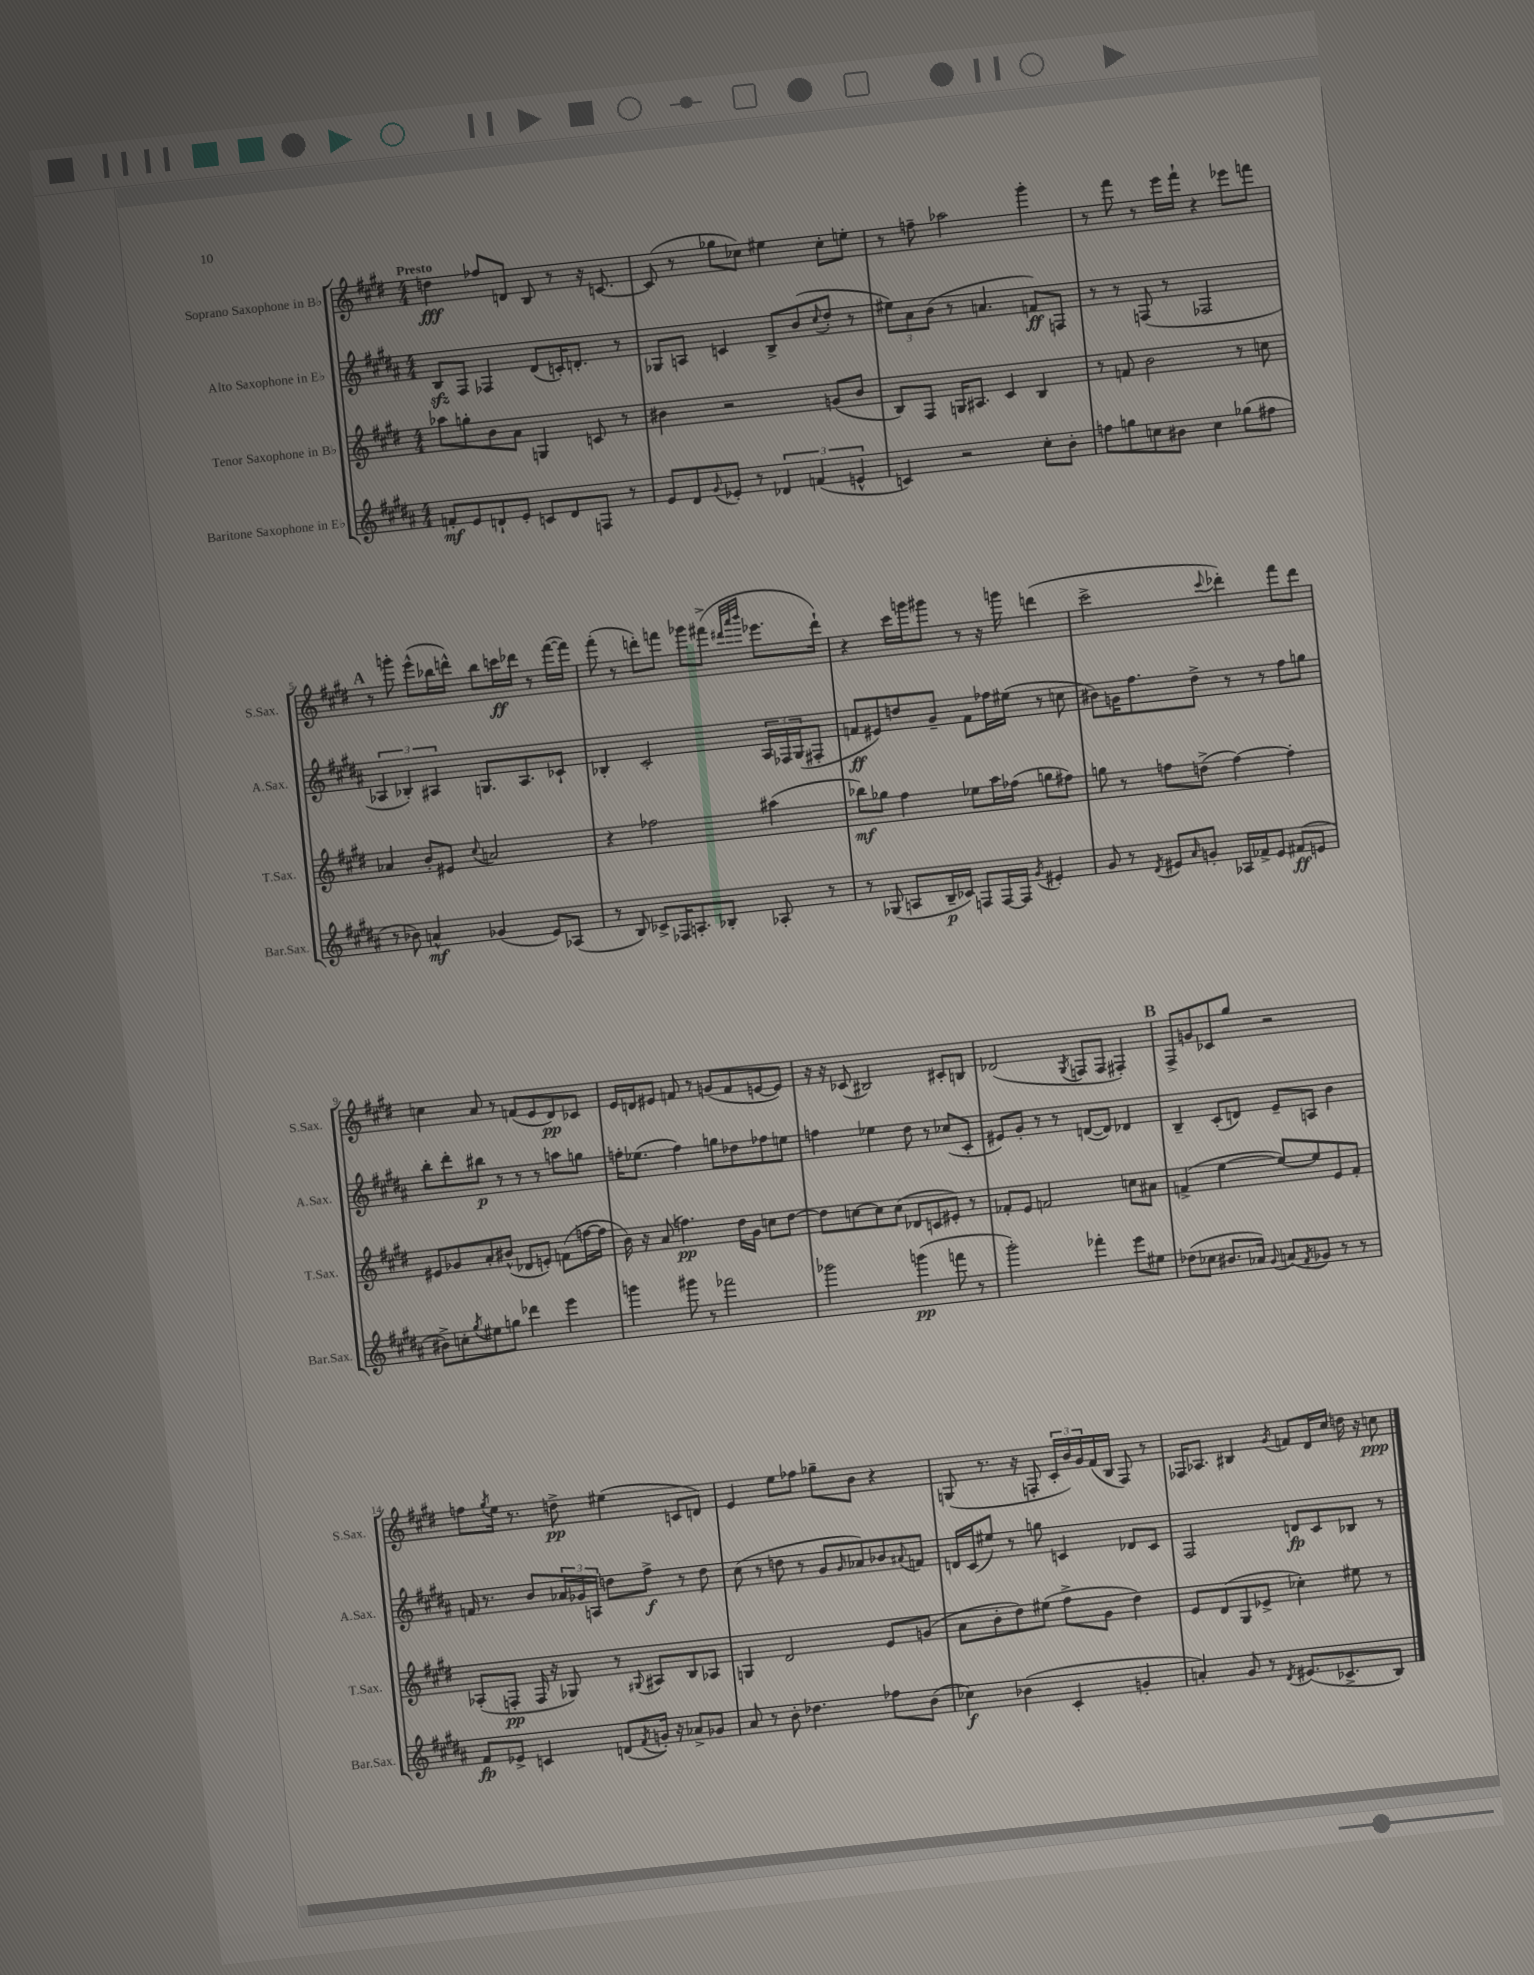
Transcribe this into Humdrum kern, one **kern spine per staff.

**kern	**kern	**kern	**kern
*staff4	*staff3	*staff2	*staff1
*clefG2	*clefG2	*clefG2	*clefG2
*k[f#c#g#d#a#]	*k[f#c#g#d#]	*k[f#c#g#d#a#]	*k[f#c#g#d#]
*M4/4	*M4/4	*M4/4	*M4/4
8f'/L	8aa-\L	8B/L	4dd\
8e/	8gg'\	8F#/J	.
8d`/	8b\	4F-/	8ff-/L
8e'/J	8a\J	.	8d/J
8c/L	4G/	(8d#/L	8B/
8d/	.	16c'/K)	8r
.	.	8.d'/J	.
8F/J	8c/	.	16r
.	.	.	[8.c/
8r	8r	8r	.
=	=	=	=
8e/L	4b#\	8G-/L	(8c/]
8d#/	.	8A/J	8r
8qqg#/	.	.	.
8e-'/J	2r	4c/	8gg-\L
8r	.	.	8cc-\J)
6d-/	.	8B^/L	4ee#\
.	.	(8b/	.
(6f/	.	.	.
.	.	8qqcc#/	.
.	(8g/L	8dd#'/J	8cc-'\L
6e^^/	.	.	.
.	8b#/J	8r	8ee'\J
=	=	=	=
4c/)	8B/L)	12ee#\L)	8r
.	.	12a#\	.
.	8F#/J	.	8ff~\
.	.	(12b\J	.
2r	16G/LK	8r	2aa-\
.	8.A#/J	.	.
.	.	4.a/	.
.	4c#/	.	.
8cc#'\L	4B/	8f/L)	4ggg#'\
8b'\J	.	8F/J	.
=	=	=	=
8ff\L	8r	8r	8r
8gg\	8f/	8r	8fff#\
8cc\	2b\	(8F/	8r
8b#\J	.	8r	16eee\LL
.	.	.	16fff#`\JJ
4cc\	.	2F-/	4r
(8gg-\L	8r	.	8eee-\L
8ff#\J	8cc\	.	8fff\J
=	=	=	=
8r	4a-/	6A-/	8r
8b-\)	.	.	8ggg'\
.	.	6B-'/)	.
4a^^/	8b'/L	.	(8eee^^\L
.	.	6A#/	.
.	8e#/J	.	16bb-\L
.	.	.	16ddd^^\JJ)
.	8qqcc#/	.	.
(4g-/	2a/	8.G/L	8bb-\L
.	.	.	16ccc\L
.	.	8.A#/	16ddd-\JJ
8e/L)	.	.	8r
(8A-/J	.	8c-`/J	([16fff#\LL
.	.	.	16fff#\]JJ)
=	=	=	=
8r	4r	4B-'/	(8fff#'\
8B/)	.	.	8r
8c-^/L	2ff-\	2c#'/	8ddd'\L)
16F-/K	.	.	8fff\J
8.A'/	.	.	.
.	.	.	8ggg-\L
8B-'/J	.	.	(8fff#^\J
.	.	.	32qqddd#/LLL
.	.	.	32qqaaa/
.	.	.	32qqbbb/JJJ
8A-'/	(4aa#\	24A#/LL	8.eee-\L
.	.	24F-/	.
.	.	(24G#/J	.
8r	.	8F#'/J	.
.	.	.	16ddd#`\Jk)
=	=	=	=
8r	8bb-\L)	8f/L	4r
(8G-/	8gg-\J	8e#/)	.
8A/L	4ff#\	8dd/	16ccc#\LL
.	.	.	16ggg\J
16B~/L	.	8g#~/J	8ggg#\J
16c-/JJ)	.	.	.
8F/L	8ee-\L	8f\L	8r
[16F/L	16aa\L	16ff-\L	16r
16F/]JJ	(16ff-\JJ	(16ee#\JJ	16ggg\
8qg#/	.	.	.
4e#'/	8gg\L	8r	(4ddd\
.	8ff#\J)	8cc\	.
=	=	=	=
8g#/	8gg\	8b#\L)	2ccc#^\
8r	8r	16g\K	.
.	.	8.ff#\	.
8qd#/	.	.	.
8e#/L	8ff\L	.	.
16qqa#/	.	.	.
8g'/J	(8dd^\J	8dd#^\J	.
.	.	.	8qqccc#/
16A-/LL	[4ff\)	8r	4ddd-'\)
16f-^/J	.	.	.
8e#/J	.	8r	.
(8f#/L	4ff'\]	8ff#\L	8fff#\L
8e/J	.	8gg\J	8ddd-\J
=	=	=	=
8b#^\L)	8e#/L	8bb'\L	4cc\
8cc'\	8g-/	8ddd#'\	.
8qgg#/	.	.	.
8ee#\	8a'/	8bb#\J	8a/
8gg\J	(8b#^^/J	8r	8r
4ddd-\	8d-/L	8r	(8f/L
.	8e'/J)	8r	8e/
4eee\	(8f\L	8aa\L	8d#/)
.	[16ff\L	8gg\J	8c-/J
.	16ff\]JJ	.	.
=	=	=	=
4ggg\	16b\)	16ff'\LK	16e/LL
.	16r	(8.ee-\J	16d/J
.	(8a/	.	8e#/J
8ggg#\	4.ff\)	4ff\)	8f/
8r	.	.	8r
2fff-\	.	8gg\L	(8g/L
.	16dd#\LL	8dd-\	8f/
.	16g#\JJ	.	.
.	8cc\L	8ff-\	[8e/
.	[8dd#\J	8ee\J	8e/]J)
=	=	=	=
2ggg-\	8dd#\]L	4ff\	16r
.	.	.	16r
.	[8cc\	.	(8c-/
.	8cc\]	4ee-\	2B#/)
.	(8cc\J	.	.
(4ggg\	8d-/L	8dd#\	.
.	8c/	8r	.
8fff\	8e#'/J)	(8cc-/L	8c#'/L
8r	8r	8c#'/J	8B/J
=	=	=	=
2ggg#'\)	8f-'/L	8e#/L)	(2d-/
.	8e/J	8g#'/J	.
.	2f/	8r	.
.	.	8r	.
.	.	.	8qG#/
4fff-'\	.	([8d/L	8F/L
.	.	8d/]J)	8F/J
8eee\L	8cc\L	4d-/	4F#'/)
8ee#\J	8a#\J	.	.
=	=	=	=
(8dd-\L	(4f^/	4B~/	8F#^/L
8cc-\J	.	.	8g/
8.b#/L	[4ee\	(8c#'/L	8c-/
.	.	8d/J)	8gg#/J
16a-/Jk)	.	.	.
8qqg#/	.	.	.
(8a/L	8ee/_L)	8e~/L	2r
8qf#/	.	.	.
8g-/J)	8ee/]	8A/J	.
8r	8e/	4b\	.
8r	8f'/J	.	.
=	=	=	=
8f#/L	(8A-'/L	16f/	8ff\L
.	.	8.r	.
.	.	.	8qgg#/
8e-^/J	8F'/J	.	16ee\Jk
.	.	.	8.r
4c/	16F/	8b/L	.
.	16r	.	.
.	8G-/)	24a-/L	8dd^\
.	.	24g-/	.
.	.	24A/JJ	.
(8d/L	8r	8dd\L	(4ee#\
8qf#/	8qqG#/	.	.
16g'/Jk)	8A#/L	8ff#^\J	.
16r	.	.	.
8a-^/L	8B/	8r	8c/L
8g-/J	8A-/J	8dd\	8d/J)
=	=	=	=
8a#/	4G/	(8cc#\	4e/
8r	.	8r	.
8b'\	2d#/	8dd\	8ee\L
4.dd-\	.	8r	8ff-\J
.	.	8g#/L	8gg-~\L
.	.	16qqg#/	.
.	.	8a-/)	8b\J
8ff-\L	8e/L	8b-/	4r
.	.	8qqa#/	.
(8b\J	(8g/J	8f/J	.
=	=	=	=
4cc-\)	8a\L	16d/LL	(8G/
.	.	(16c#/J	.
.	8b'\	8ee#/J)	8.r
(4b-\	8dd#\)	8r	.
.	.	.	16r
.	(8ee#\J	8gg\	8F'/
4c#'/	8ff#^\L	4c/	24c#'/LL
.	.	.	24b/)
.	.	.	24g#/
.	8g#\J	.	(16f#/
.	.	.	16B/JJ
4g'/	4dd#\)	8d-/L	8F/)
.	.	8c/J	8r
=	=	=	=
4a'/)	8e/L	2F#/	16F-/LK
.	.	.	8.A-/J
.	(8d#/	.	.
8g#/	8G#/	.	4B#/
8r	8e-^/J	.	.
8qd#/	.	.	8qg#/
(8.e#/L	4cc-'\)	8d/L	8f/L
.	.	8c#/	16d#/L
8.c-^/	.	.	16cc#/JJ
.	8ee#\	8B-/J	16dd\
.	.	.	16r
8B/J)	8r	8r	8cc\
==	==	==	==
*-	*-	*-	*-
